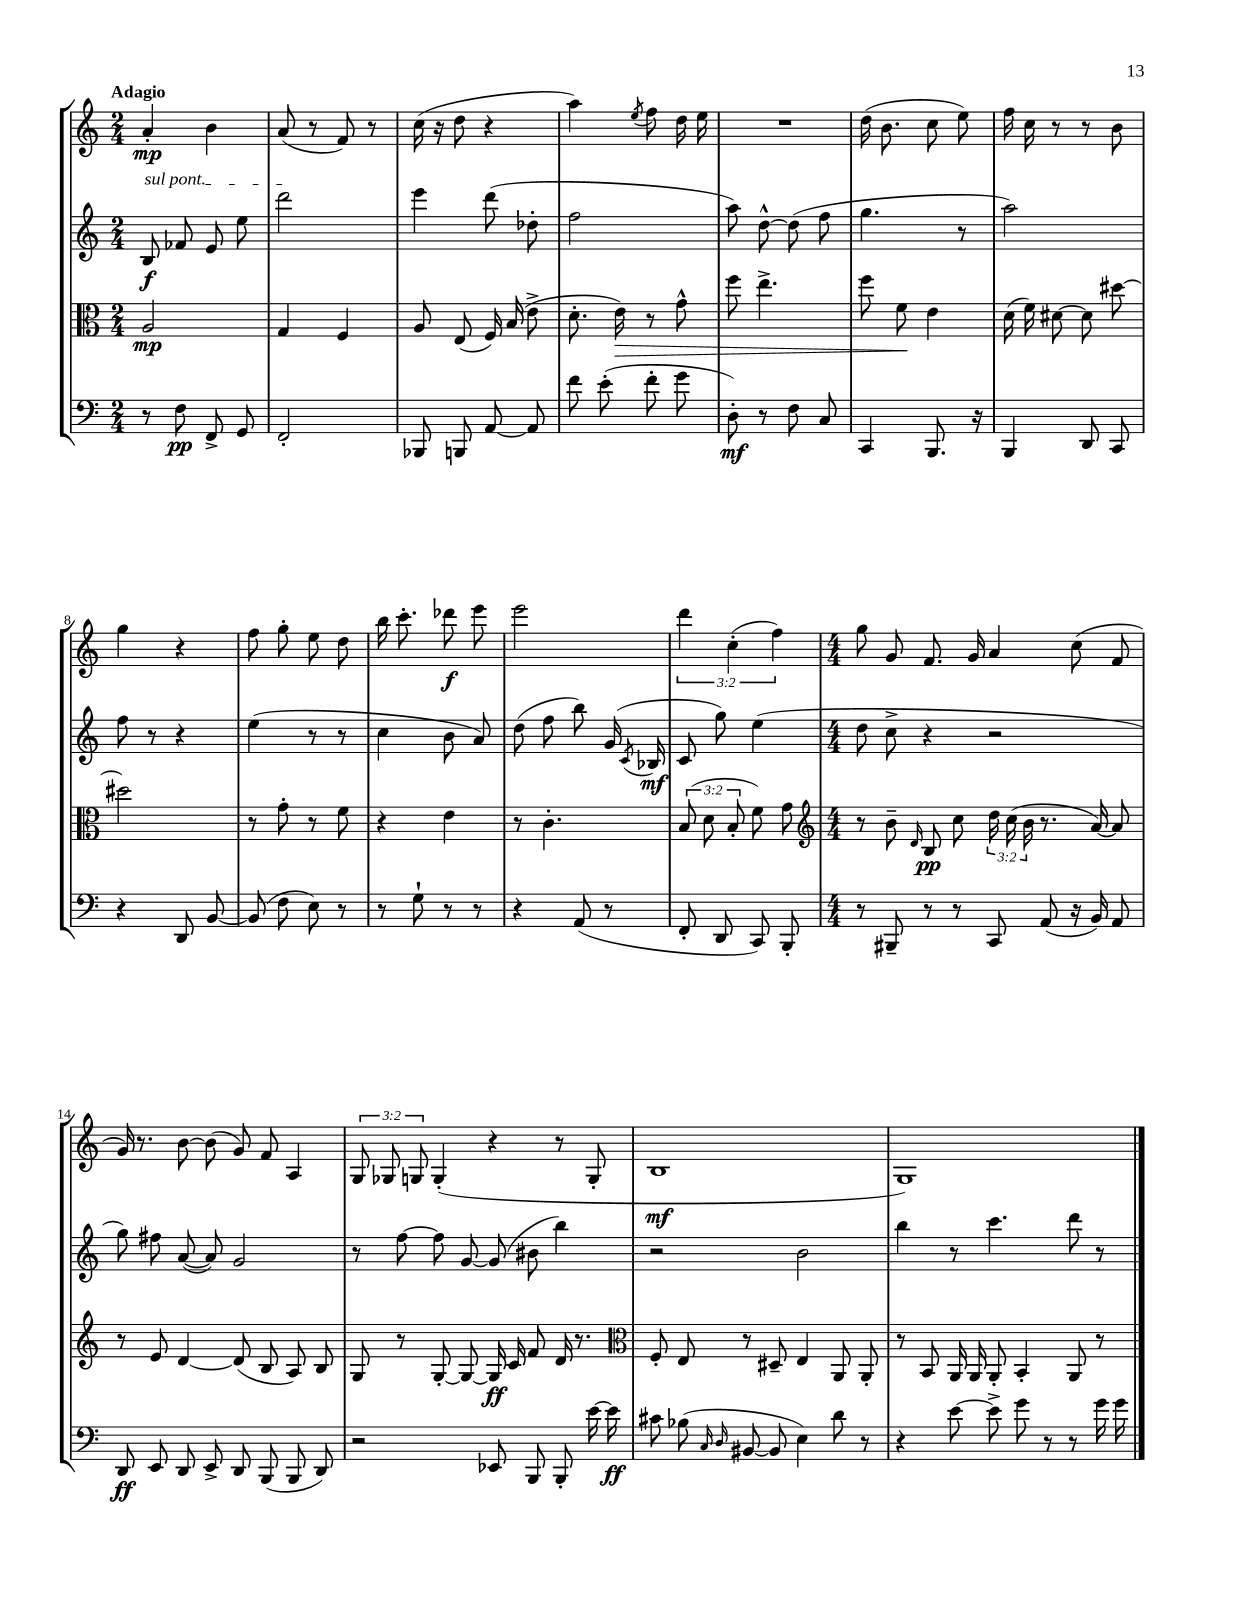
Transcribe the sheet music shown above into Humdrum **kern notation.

**kern	**dynam	**kern	**dynam	**kern	**dynam	**kern	**dynam
*part4	*part4	*part3	*part3	*part2	*part2	*part1	*part1
*staff4	*staff4	*staff3	*staff3	*staff2	*staff2	*staff1	*staff1
*clefF4	*	*clefC3	*	*clefG2	*	*clefG2	*
*k[]	*	*k[]	*	*k[]	*	*k[]	*
*M2/4	*	*M2/4	*	*M2/4	*	*M2/4	*
=1	=1	=1	=1	=1	=1	=1	=1
!	!	!	!	!	!	!LO:TX:a:B:t=Adagio	!
!	!	!	!	!LO:TX:a:i:t=sul pont.	!	!	!
8r	.	2A/	mp	8B/	f	4a'/	mp
8F\	pp	.	.	8f-X/	.	.	.
8FF^/	.	.	.	8e/	.	4b\	.
8GG/	.	.	.	8ee\	.	.	.
=2	=2	=2	=2	=2	=2	=2	=2
2FF'/	.	4G/	.	2ddd\	.	(8a/	.
.	.	.	.	.	.	8r	.
.	.	4F/	.	.	.	8f/)	.
.	.	.	.	.	.	8r	.
=3	=3	=3	=3	=3	=3	=3	=3
8BBB-X/	.	8A/	.	4eee\	.	(16cc\	.
.	.	.	.	.	.	16r	.
8BBBn/	.	(8E/	.	.	.	8dd\	.
[8AA/	.	16F/)	.	(8ddd\	.	4r	.
.	.	(16B/	.	.	.	.	.
8AA/]	.	8e^\	.	8dd-X'\	.	.	.
=4	=4	=4	=4	=4	=4	=4	=4
8f\	.	8.d'\	.	2ff\	.	4aa\)	.
(8e'\	.	.	.	.	.	.	.
!	!	!	!LO:HP:b	!	!	!	!
.	.	16e\)	>	.	.	.	.
.	.	.	.	.	.	8qee/	.
8f'\	.	8r	.	.	.	8ff\	.
8g\	.	8g^^\	.	.	.	16dd\	.
.	.	.	.	.	.	16ee\	.
=5	=5	=5	=5	=5	=5	=5	=5
8D'\)	mf	8ff\	.	8aa\)	.	2r	.
8r	.	4.ee^\	.	[8dd^^\	.	.	.
8F\	.	.	.	(8dd\]	.	.	.
8C/	.	.	.	8ff\	.	.	.
=6	=6	=6	=6	=6	=6	=6	=6
4CC/	.	8ff\	.	4.gg\	.	(16dd\	.
.	.	.	.	.	.	8.b\	.
.	.	8f\	.	.	.	.	.
8.BBB/	.	4e\	]	.	.	8cc\	.
.	.	.	.	8r	.	8ee\)	.
16r	.	.	.	.	.	.	.
=7	=7	=7	=7	=7	=7	=7	=7
4BBB/	.	(16d\	.	2aa\)	.	16ff\	.
.	.	16f\)	.	.	.	16cc\	.
.	.	[8d#X\	.	.	.	8r	.
8DD/	.	8d#\]	.	.	.	8r	.
8CC/	.	[8dd#X\	.	.	.	8b\	.
!!LO:LB:g=z
=8	=8	=8	=8	=8	=8	=8	=8
4r	.	2dd#X\]	.	8ff\	.	4gg\	.
.	.	.	.	8r	.	.	.
8DD/	.	.	.	4r	.	4r	.
[8BB/	.	.	.	.	.	.	.
=9	=9	=9	=9	=9	=9	=9	=9
(8BB/]	.	8r	.	(4ee\	.	8ff\	.
8F\	.	8g'\	.	.	.	8gg'\	.
8E\)	.	8r	.	8r	.	8ee\	.
8r	.	8f\	.	8r	.	8dd\	.
=10	=10	=10	=10	=10	=10	=10	=10
8r	.	4r	.	4cc\	.	16bb\	.
.	.	.	.	.	.	8.ccc'\	.
8G`\	.	.	.	.	.	.	.
8r	.	4e\	.	8b\	.	8ddd-X\	f
8r	.	.	.	8a/)	.	8eee\	.
=11	=11	=11	=11	=11	=11	=11	=11
4r	.	8r	.	(8dd\	.	2eee\	.
.	.	4.c'\	.	8ff\	.	.	.
(8AA/	.	.	.	8bb\)	.	.	.
8r	.	.	.	(16g/	.	.	.
.	.	.	.	8qc/	.	.	.
.	.	.	.	16B-X/	mf	.	.
=12	=12	=12	=12	=12	=12	=12	=12
8FF'/	.	(12B/	.	8c/	.	6ddd\	.
.	.	12d\	.	.	.	.	.
8DD/	.	.	.	8gg\)	.	.	.
.	.	12B'/	.	.	.	(6cc'\	.
8CC/)	.	8f\)	.	(4ee\	.	.	.
.	.	.	.	.	.	6ff\)	.
8BBB'/	.	8g\	.	.	.	.	.
=13	=13	=13	=13	=13	=13	=13	=13
*	*	*clefG2	*	*	*	*	*
*M4/4	*	*M4/4	*	*M4/4	*	*M4/4	*
8r	.	8r	.	8dd\	.	8gg\	.
8BBB#X~/	.	8b~\	.	8cc^\	.	8g/	.
.	.	16qqd/	.	.	.	.	.
8r	.	8B/	pp	4r	.	8.f/	.
8r	.	8cc\	.	.	.	.	.
.	.	.	.	.	.	16g/	.
8CC/	.	24dd\	.	2r	.	4a/	.
.	.	(24cc\	.	.	.	.	.
.	.	24b\	.	.	.	.	.
(8AA/	.	8.r	.	.	.	.	.
16r	.	.	.	.	.	(8cc\	.
16BB/)	.	[16a/)	.	.	.	.	.
8AA/	.	8a/]	.	.	.	8f/	.
!!LO:LB:g=z
=14	=14	=14	=14	=14	=14	=14	=14
8DD/	ff	8r	.	8gg\)	.	16g/)	.
.	.	.	.	.	.	8.r	.
8EE/	.	8e/	.	8ff#X\	.	.	.
8DD/	.	[4d/	.	([8a/	.	[8b\	.
8EE^/	.	.	.	8a/])	.	(8b\]	.
8DD/	.	(8d/]	.	2g/	.	8g/)	.
(8BBB/	.	8B/	.	.	.	8f/	.
8BBB/	.	8A/)	.	.	.	4A/	.
8DD/)	.	8B/	.	.	.	.	.
=15	=15	=15	=15	=15	=15	=15	=15
2r	.	8G/	.	8r	.	12G/	.
.	.	.	.	.	.	12G-X/	.
.	.	8r	.	[8ff\	.	.	.
.	.	.	.	.	.	12Gn/	.
.	.	[8G'/	.	8ff\]	.	(4G'/	.
.	.	8G/_	.	[8g/	.	.	.
8EE-X/	.	16G/]	ff	(8g/]	.	4r	.
.	.	16c/	.	.	.	.	.
8BBB/	.	8f/	.	8b#X\	.	.	.
8BBB'/	.	16d/	.	4bb\)	.	8r	.
.	.	8.r	.	.	.	.	.
[16e\	.	.	.	.	.	8G'/	.
16e\]	ff	.	.	.	.	.	.
=16	=16	=16	=16	=16	=16	=16	=16
*	*	*clefC3	*	*	*	*	*
8c#X\	.	8F'/	.	2r	.	1B	mf
(8B-X\	.	8E/	.	.	.	.	.
16qqC/	.	.	.	.	.	.	.
16qqD/	.	.	.	.	.	.	.
[8BB#X/	.	8r	.	.	.	.	.
8BB#/]	.	8D#X~/	.	.	.	.	.
4E\)	.	4E/	.	2b\	.	.	.
8d\	.	8AA/	.	.	.	.	.
8r	.	8AA'/	.	.	.	.	.
=17	=17	=17	=17	=17	=17	=17	=17
4r	.	8r	.	4bb\	.	1G)	.
.	.	8BB/	.	.	.	.	.
[8e\	.	16AA/	.	8r	.	.	.
.	.	16AA/	.	.	.	.	.
8e^\]	.	8AA'/	.	4.ccc\	.	.	.
8g\	.	4BB'/	.	.	.	.	.
8r	.	.	.	.	.	.	.
8r	.	8AA/	.	8ddd\	.	.	.
16g\	.	8r	.	8r	.	.	.
16g\	.	.	.	.	.	.	.
==	==	==	==	==	==	==	==
*-	*-	*-	*-	*-	*-	*-	*-
